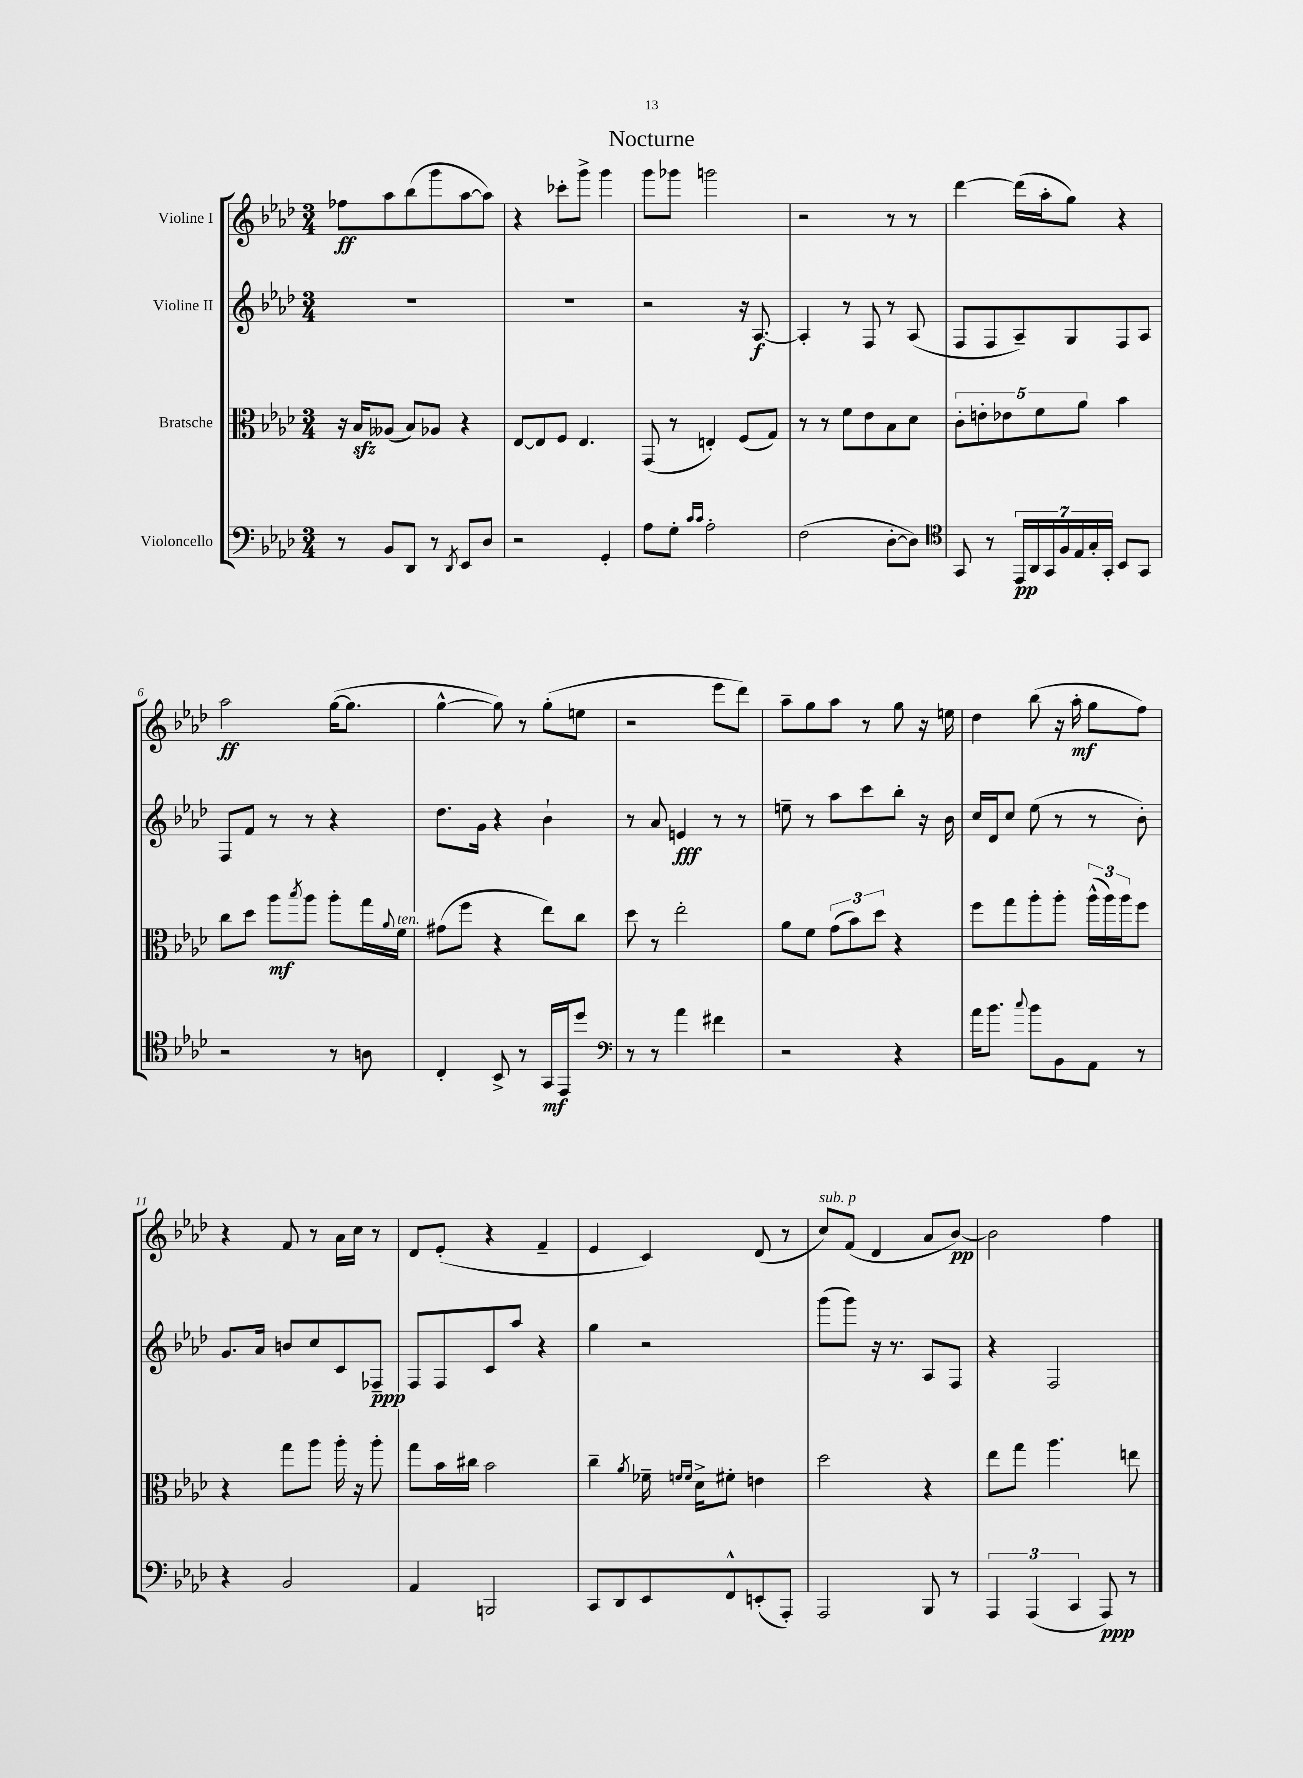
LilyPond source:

\header { title = "Nocturne" }
<<
\new StaffGroup <<
\new Staff = "s0" \with { instrumentName = "Violine I" } {
    \clef treble \key aes \major \numericTimeSignature \time 3/4
    fes''8\ff aes''8 bes''8( g'''8 aes''8~ aes''8) |
    r4 ces'''8-. g'''8-> g'''4 |
    g'''8 ges'''8 g'''2 |
    r2 r8 r8 |
    des'''4~ des'''16( aes''16-. g''8) r4 |
    aes''2\ff g''16~( g''8. |
    g''4~-^ g''8) r8 g''8-.( e''8 |
    r2 ees'''8 des'''8) |
    aes''8-- g''8 aes''8 r8 g''8 r16 e''16 |
    des''4 bes''8( r16 aes''16-.\mf g''8 f''8) |
    r4 f'8 r8 aes'16 c''16 r8 |
    des'8 ees'8-.( r4 f'4-- |
    ees'4 c'4) des'8( r8 |
    c''8^\markup { \italic "sub. p" }) f'8( des'4 aes'8 bes'8~\pp) |
    bes'2 f''4 \bar "|." |
}
\new Staff = "s1" \with { instrumentName = "Violine II" } {
    \clef treble \key aes \major \numericTimeSignature \time 3/4
    R2. |
    R2. |
    r2 r16 aes8.~\f |
    aes4-. r8 f8 r8 aes8( |
    f8 f8 aes8--) g8 f8 aes8 |
    f8 f'8 r8 r8 r4 |
    des''8. g'16 r4 bes'4-! |
    r8 aes'8 e'4\fff r8 r8 |
    e''8-- r8 aes''8 c'''8 bes''8-. r16 bes'16 |
    c''16 des'16 c''8 ees''8( r8 r8 bes'8-.) |
    g'8. aes'16 b'8 c''8 c'8 fes8--\ppp |
    f8 f8 c'8 aes''8 r4 |
    g''4 r2 |
    g'''8( g'''8) r16 r8. aes8 f8 |
    r4 f2 \bar "|." |
}
\new Staff = "s2" \with { instrumentName = "Bratsche" } {
    \clef alto \key aes \major \numericTimeSignature \time 3/4
    r16 bes16\sfz aeses8( bes8) aes8 r4 |
    ees8~ ees8 f8 ees4. |
    g,8( r8 e4-.) f8( g8) |
    r8 r8 f'8 ees'8 bes8 des'8 |
    \tuplet 5/4 { c'8-. e'8-. ees'8 f'8 aes'8 } bes'4 |
    c''8 des''8 aes''8\mf \acciaccatura { bes''8 } aes''8 aes''8-. g''16 \appoggiatura { aes'8 } f'16^\markup { \italic "ten." } |
    gis'8( f''8 r4 ees''8) c''8 |
    des''8 r8 ees''2-. |
    aes'8 f'8 \tuplet 3/2 { g'8( bes'8) des''8 } r4 |
    f''8 g''8 aes''8-. aes''8-. \tuplet 3/2 { aes''16-^( aes''16) aes''16 } f''8 |
    r4 g''8 aes''8 aes''16-. r16 aes''8-. |
    g''8 bes'16 cis''16 bes'2 |
    c''4-- \acciaccatura { aes'8 } fes'16-- \grace { f'16 f'16 } des'16-> fis'8-. e'4 |
    des''2 r4 |
    ees''8 g''8 aes''4. e''8 \bar "|." |
}
\new Staff = "s3" \with { instrumentName = "Violoncello" } {
    \clef bass \key aes \major \numericTimeSignature \time 3/4
    r8 bes,8 des,8 r8 \acciaccatura { des,8 } ees,8 des8 |
    r2 g,4-. |
    aes8 g8-. \grace { c'16 c'16 } aes2-. |
    f2( des8~-. des8) |
    \clef tenor g,8 r8 \tuplet 7/4 { ees,16\pp aes,16 g,16 f16 ees16 g16-. g,16-. } bes,8 g,8 |
    r2 r8 a8 |
    c4-. bes,8-> r8 g,16\mf ees,16 des''8 |
    \clef bass r8 r8 aes'4 fis'4 |
    r2 r4 |
    aes'16 bes'8. \appoggiatura { c''8 } bes'8 bes,8 aes,8 r8 |
    r4 bes,2 |
    aes,4 b,,2 |
    c,8 des,8 ees,8 f,8-^ e,8-.( aes,,8-.) |
    aes,,2 bes,,8 r8 |
    \tuplet 3/2 { aes,,4 aes,,4( c,4 } aes,,8\ppp) r8 \bar "|." |
}
>>
>>
